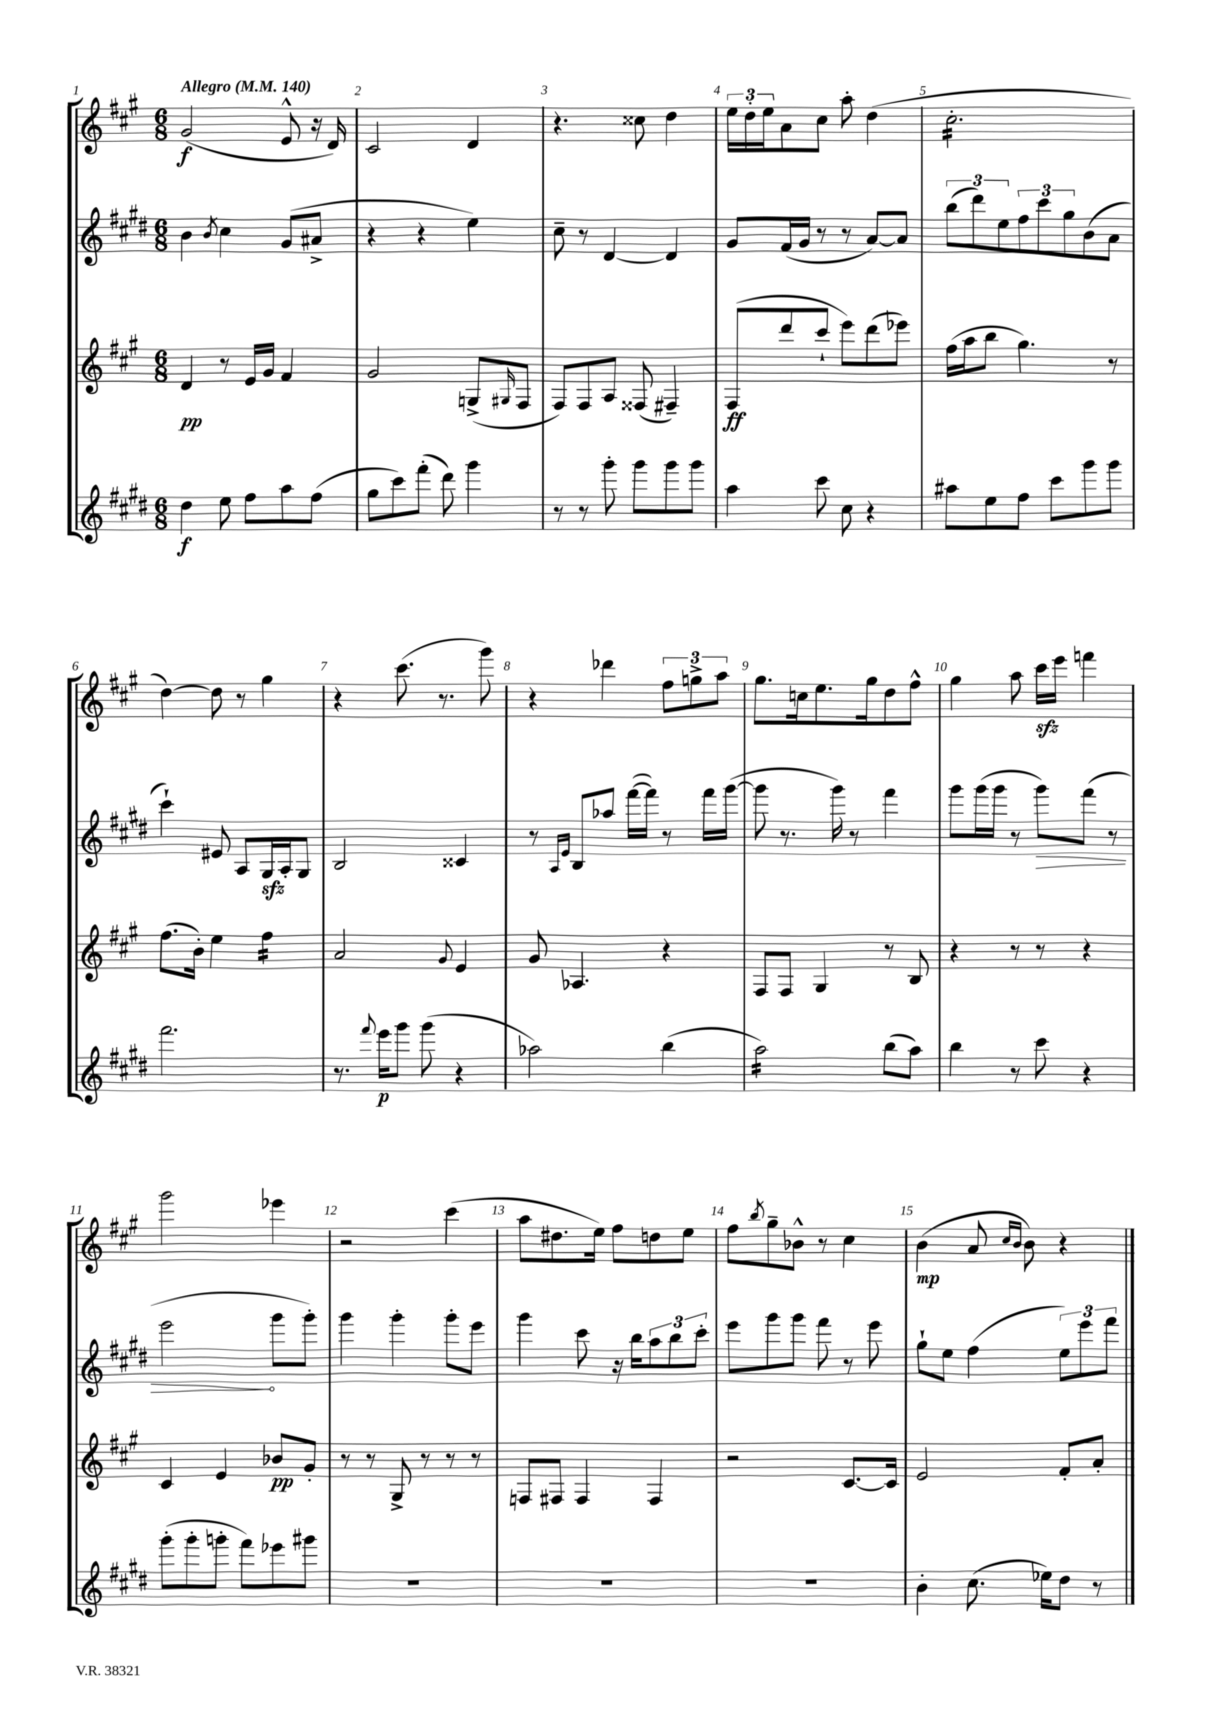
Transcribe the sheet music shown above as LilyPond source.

<<
\new StaffGroup <<
\new Staff = "s0" {
    \clef treble \key a \major \numericTimeSignature \time 6/8 \tempo "Allegro" 4 = 140
    gis'2\f( e'8-^ r16 d'16) |
    cis'2 d'4 |
    r4. cisis''8 d''4 |
    \tuplet 3/2 { e''16 d''16-. e''16 } a'8 cis''8 a''8-. d''4( |
    cis''2.:16-. |
    d''4~) d''8 r8 gis''4 |
    r4 cis'''8.( r8. gis'''8) |
    r4 des'''4 \tuplet 3/2 { fis''8 g''8-> a''8 } |
    gis''8. c''16 e''8. gis''16 d''8 fis''8-^ |
    gis''4 a''8 cis'''16\sfz e'''16 f'''4 |
    gis'''2 ees'''4 |
    r2 cis'''4( |
    a''8 dis''8. e''16) fis''8 d''8 e''8 |
    fis''8 \acciaccatura { b''8 } gis''8-- bes'8-^ r8 cis''4 |
    b'4\mp( a'8 \grace { cis''16 b'16 } b'8) r4 \bar "|." |
}
\new Staff = "s1" {
    \clef treble \key e \major \numericTimeSignature \time 6/8
    b'4 \acciaccatura { b'8 } cis''4 gis'8( ais'8-> |
    r4 r4 e''4) |
    cis''8-- r8 dis'4~ dis'4 |
    gis'8 fis'16( gis'16 r8 r8 a'8~) a'8 |
    \tuplet 3/2 { b''8( dis'''8) e''8 } \tuplet 3/2 { fis''8 cis'''8 gis''8 } b'8( a'8 |
    cis'''4-!) eis'8 a8 gis16\sfz a16-. gis8 |
    b2 cisis'4 |
    r8 \grace { a16 e'16 } b8 aes''8 fis'''16~( fis'''16) r8 fis'''16 gis'''16~( |
    gis'''8 r8. gis'''16) r8 fis'''4 |
    gis'''8 gis'''16( gis'''16 r8 \once \override Hairpin.circled-tip = ##t gis'''8\>) fis'''8( r8 |
    e'''2\! gis'''8 gis'''8-.) |
    gis'''4 gis'''4-. gis'''8-. e'''8 |
    gis'''4 cis'''8 r16 b''16 \tuplet 3/2 { a''8 b''8 cis'''8-. } |
    e'''8 gis'''8 gis'''8 fis'''8 r8 e'''8 |
    gis''8-! e''8 fis''4( \tuplet 3/2 { e''8) e'''8 fis'''8 } \bar "|." |
}
\new Staff = "s2" {
    \clef treble \key a \major \numericTimeSignature \time 6/8
    d'4\pp r8 e'16 gis'16 fis'4 |
    gis'2 g8->( \grace { gis16 } fis8 |
    fis8) fis8 a8 fisis8( fis4--) |
    fis8\ff( d'''8 cis'''8-! e'''8) d'''8( ees'''8) |
    fis''16( a''16 b''8 gis''4.) r8 |
    fis''8.( b'16-.) e''4 fis''4:16 |
    a'2 \appoggiatura { gis'8 } e'4 |
    gis'8 aes4. r4 |
    fis8 fis8 gis4 r8 b8 |
    r4 r8 r8 r4 |
    cis'4 e'4 bes'8\pp gis'8-. |
    r8 r8 gis8-> r8 r8 r8 |
    f8 fis8 fis4 fis4 |
    r2 cis'8.~ cis'16 |
    e'2 fis'8-. a'8-. \bar "|." |
}
\new Staff = "s3" {
    \clef treble \key e \major \numericTimeSignature \time 6/8
    dis''4\f e''8 fis''8 a''8 fis''8( |
    gis''8 cis'''8) fis'''8-.( dis'''8) gis'''4 |
    r8 r8 gis'''8-. gis'''8 gis'''8 gis'''8 |
    a''4 cis'''8 cis''8 r4 |
    ais''8 e''8 fis''8 cis'''8 gis'''8 gis'''8 |
    fis'''2. |
    r8. \appoggiatura { fis'''8 } e'''16\p gis'''8 gis'''8( r4 |
    aes''2) b''4( |
    a''2:16) b''8( a''8) |
    b''4 r8 cis'''8 r4 |
    gis'''8-.( gis'''8-. g'''8-. fis'''8) ees'''8 gis'''8 |
    R2. |
    R2. |
    R2. |
    b'4-. cis''8.( ees''16) dis''8 r8 \bar "|." |
}
>>
>>
\layout { \context { \Score \override BarNumber.break-visibility = ##(#f #t #t) barNumberVisibility = #all-bar-numbers-visible } }
